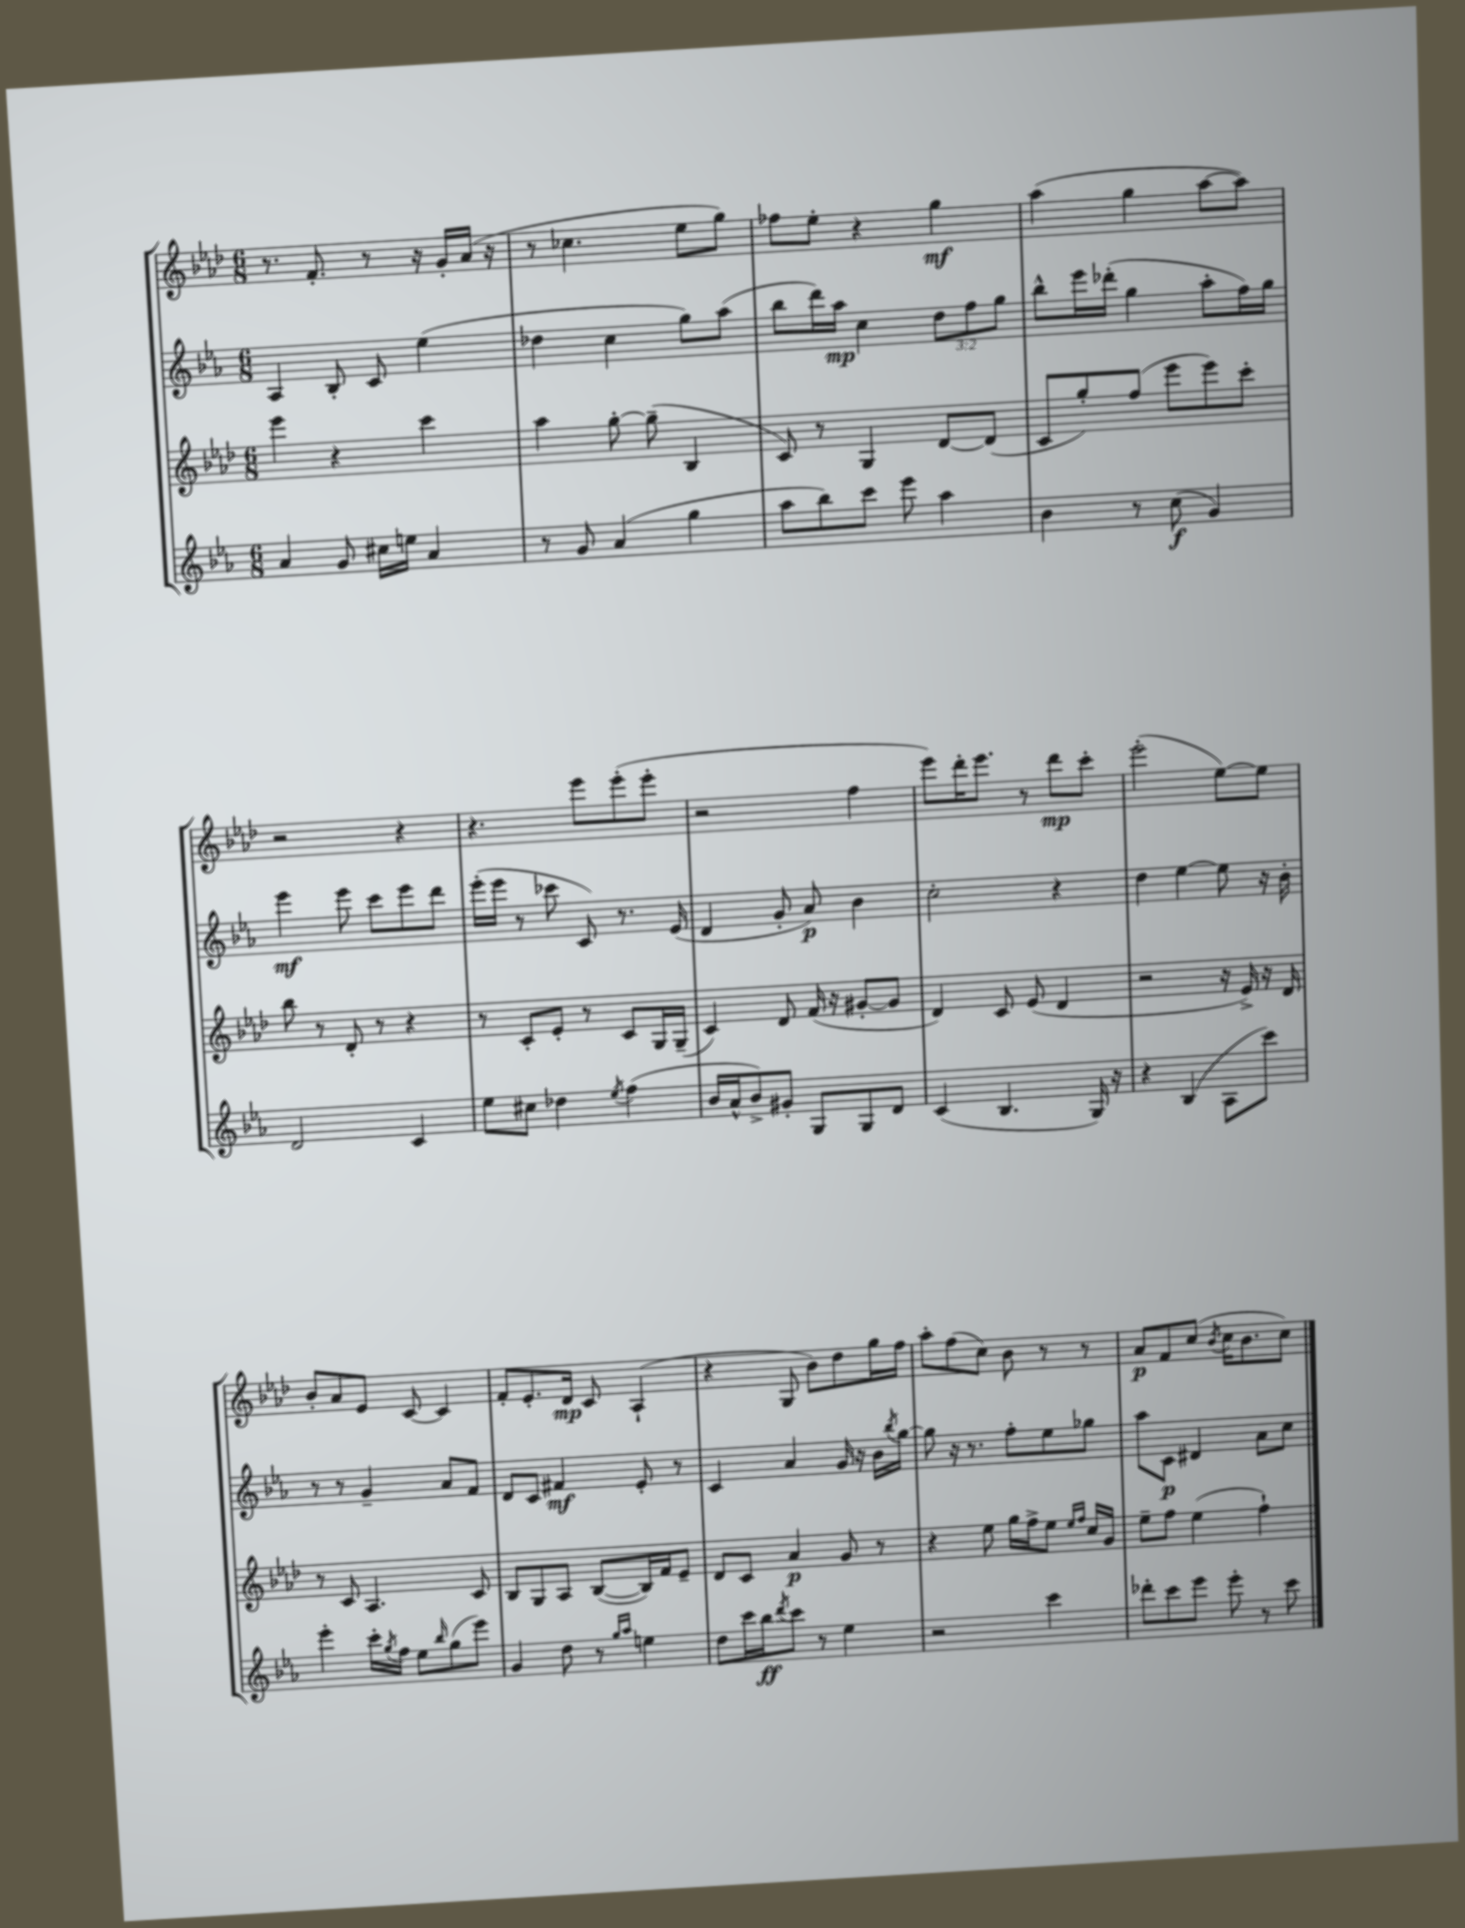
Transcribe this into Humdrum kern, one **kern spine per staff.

**kern	**dynam	**kern	**dynam	**kern	**dynam	**kern	**dynam
*part4	*part4	*part3	*part3	*part2	*part2	*part1	*part1
*staff4	*staff4	*staff3	*staff3	*staff2	*staff2	*staff1	*staff1
*clefG2	*	*clefG2	*	*clefG2	*	*clefG2	*
*k[b-e-a-]	*	*k[b-e-a-d-]	*	*k[b-e-a-]	*	*k[b-e-a-d-]	*
*M6/8	*	*M6/8	*	*M6/8	*	*M6/8	*
=40	=40	=40	=40	=40	=40	=40	=40
4a-/	.	4eee-\	.	4A-/	.	8.r	.
.	.	.	.	.	.	8.f'/	.
8g/	.	4r	.	8B-'/	.	.	.
16cc#X\LL	.	.	.	8c/	.	8r	.
16een\JJ	.	.	.	.	.	.	.
4a-/	.	4ccc\	.	(4ee-\	.	16r	.
.	.	.	.	.	.	16g'/LL	.
.	.	.	.	.	.	(16a-/JJ	.
.	.	.	.	.	.	16r	.
=41	=41	=41	=41	=41	=41	=41	=41
8r	.	4aa-\	.	4dd-X\	.	8r	.
8g/	.	.	.	.	.	4.cc-X\	.
(4a-/	.	[8gg'\	.	4cc\	.	.	.
.	.	(8gg~\]	.	.	.	.	.
4gg\	.	4B-/	.	8gg\L)	.	8ee-\L	.
.	.	.	.	(8aa-\J	.	8gg\J)	.
=42	=42	=42	=42	=42	=42	=42	=42
8aa-\L	.	8c/)	.	8bb-\L	.	8ff-X\L	.
8bb-\)	.	8r	.	16ddd\L)	.	8ee-'\J	.
.	.	.	.	16aa-\JJ	mp	.	.
8ccc\J	.	4G/	.	4cc\	.	4r	.
8eee-\	.	.	.	.	.	.	.
4aa-\	.	[8d-/L	.	12dd\L	.	4gg\	mf
.	.	.	.	12ff\	.	.	.
.	.	(8d-/J]	.	.	.	.	.
.	.	.	.	12gg\J	.	.	.
=43	=43	=43	=43	=43	=43	=43	=43
4b-\	.	8c/L	.	8bb-^^\L	.	(4aa-\	.
.	.	8gg'/)	.	16eee-\L	.	.	.
.	.	.	.	(16ddd-X'\JJ	.	.	.
8r	.	(8ff/J	.	4gg\	.	4gg\	.
(8cc\	f	8eee-\L	.	.	.	.	.
4g/)	.	8eee-\)	.	8aa-'\L	.	[8aa-\L	.
.	.	8ccc'\J	.	16ff\L)	.	8aa-\J])	.
.	.	.	.	16gg\JJ	.	.	.
!!LO:LB:g=z
=44	=44	=44	=44	=44	=44	=44	=44
2d/	.	8bb-\	.	4eee-\	mf	2r	.
.	.	8r	.	.	.	.	.
.	.	8d-'/	.	8eee-\	.	.	.
.	.	8r	.	8ccc\L	.	.	.
4c/	.	4r	.	8eee-\	.	4r	.
.	.	.	.	8ddd\J	.	.	.
=45	=45	=45	=45	=45	=45	=45	=45
8ee-\L	.	8r	.	(16eee-'\LL	.	4.r	.
.	.	.	.	16eee-\JJ	.	.	.
8cc#X\J	.	8c'/L	.	8r	.	.	.
4dd-X\	.	8e-'/J	.	8ccc-X\	.	.	.
.	.	8r	.	8c/)	.	8eee-\L	.
8qee-/	.	.	.	.	.	.	.
(4ff\	.	8c/L	.	8.r	.	(8eee-'\	.
.	.	16G/L	.	.	.	8eee-'\J	.
.	.	(16G~/JJ	.	(16e-/	.	.	.
=46	=46	=46	=46	=46	=46	=46	=46
16b-/LL	.	4c/)	.	4d/	.	2r	.
16a-^^/J	.	.	.	.	.	.	.
8b-^/)	.	.	.	.	.	.	.
8g#X'/J	.	8d-/	.	8g'/	.	.	.
8G/L	.	(16f/	.	8a-/)	p	.	.
.	.	16r	.	.	.	.	.
8G/	.	[8g#X'/L	.	4b-\	.	4ff\	.
8d/J	.	8g#/J]	.	.	.	.	.
=47	=47	=47	=47	=47	=47	=47	=47
(4c/	.	4d-/)	.	2cc'\	.	8eee-\L)	.
.	.	.	.	.	.	16ddd-'\K	.
.	.	.	.	.	.	8.eee-\J	.
4.B-/	.	8c/	.	.	.	.	.
.	.	(8e-/	.	.	.	8r	.
.	.	4d-/	.	4r	.	8ddd-\L	mp
16G/)	.	.	.	.	.	8ccc'\J	.
16r	.	.	.	.	.	.	.
=48	=48	=48	=48	=48	=48	=48	=48
4r	.	2r	.	4dd\	.	(2eee-'\	.
(4B-/	.	.	.	[4ee-\	.	.	.
8A-\L	.	16r	.	8ee-\]	.	[8ee-\L)	.
.	.	16e-^/)	.	.	.	.	.
8ccc\J)	.	16r	.	16r	.	8ee-\J]	.
.	.	16d-/	.	16b-'\	.	.	.
!!LO:LB:g=z
=49	=49	=49	=49	=49	=49	=49	=49
4eee-'\	.	8r	.	8r	.	8b-'/L	.
.	.	8c/	.	8r	.	8a-/	.
16ccc'\LL	.	4.A-/	.	4g~/	.	8e-/J	.
8qgg/	.	.	.	.	.	.	.
16ff\JJ	.	.	.	.	.	.	.
8ee-\L	.	.	.	.	.	[8c/	.
16qqbb-/	.	.	.	.	.	.	.
(8gg\	.	.	.	8a-/L	.	4c/]	.
8eee-\J)	.	8c/	.	8f/J	.	.	.
=50	=50	=50	=50	=50	=50	=50	=50
4g/	.	8B-/L	.	8d/L	.	8f'/L	.
.	.	8G/	.	8c/J	.	8.e-'/	.
8dd\	.	8A-/J	.	4f#X/	mf	.	.
.	.	.	.	.	.	16d-/Jk	mp
8r	.	([8B-/L	.	.	.	8c/	.
16qqgg/LL	.	.	.	.	.	.	.
16qqaa-/JJ	.	.	.	.	.	.	.
4een\	.	16B-/L])	.	8e-'/	.	(4A-`/	.
.	.	16f/J	.	.	.	.	.
.	.	8e-~/J	.	8r	.	.	.
=51	=51	=51	=51	=51	=51	=51	=51
8dd\L	.	8d-/L	.	4c/	.	4r	.
16ccc\L	.	8c/J	.	.	.	.	.
16bb-\J	ff	.	.	.	.	.	.
8qddd/	.	.	.	.	.	.	.
8ccc\J	.	4a-/	p	4a-/	.	8G/	.
8r	.	.	.	.	.	8b-\L)	.
4ee-\	.	8g/	.	16g/	.	8dd-\	.
.	.	.	.	16r	.	.	.
.	.	8r	.	16b-\LL	.	16gg\L	.
.	.	.	.	8qbb-/	.	.	.
.	.	.	.	[16gg\JJ	.	16ff\JJ	.
=52	=52	=52	=52	=52	=52	=52	=52
2r	.	4r	.	8gg\]	.	8aa-'\L	.
.	.	.	.	16r	.	(8ff\	.
.	.	.	.	8.r	.	.	.
.	.	8ee-\	.	.	.	8cc\J)	.
.	.	16gg\LL	.	8ff'\L	.	8b-\	.
.	.	16ff^\J	.	.	.	.	.
4ccc\	.	8ee-\J	.	8ee-\	.	8r	.
.	.	16qqee-/LL	.	.	.	.	.
.	.	16qqff/JJ	.	.	.	.	.
.	.	16cc/LL	.	8gg-X\J	.	8r	.
.	.	16g/JJ	.	.	.	.	.
=53	=53	=53	=53	=53	=53	=53	=53
8ddd-X'\L	.	8ee-~\L	.	8aa-\L	.	8a-/L	p
8ccc\	.	8ff\J	.	8c\J	p	8f/	.
8eee-\J	.	(4ee-\	.	4d#X/	.	(8cc/J	.
.	.	.	.	.	.	8qb-/	.
8eee-'\	.	.	.	.	.	16cc\KL	.
.	.	.	.	.	.	8.b-\	.
8r	.	4ff`\)	.	8a-\L	.	.	.
8ccc\	.	.	.	8cc\J	.	8cc\J)	.
==	==	==	==	==	==	==	==
*-	*-	*-	*-	*-	*-	*-	*-
